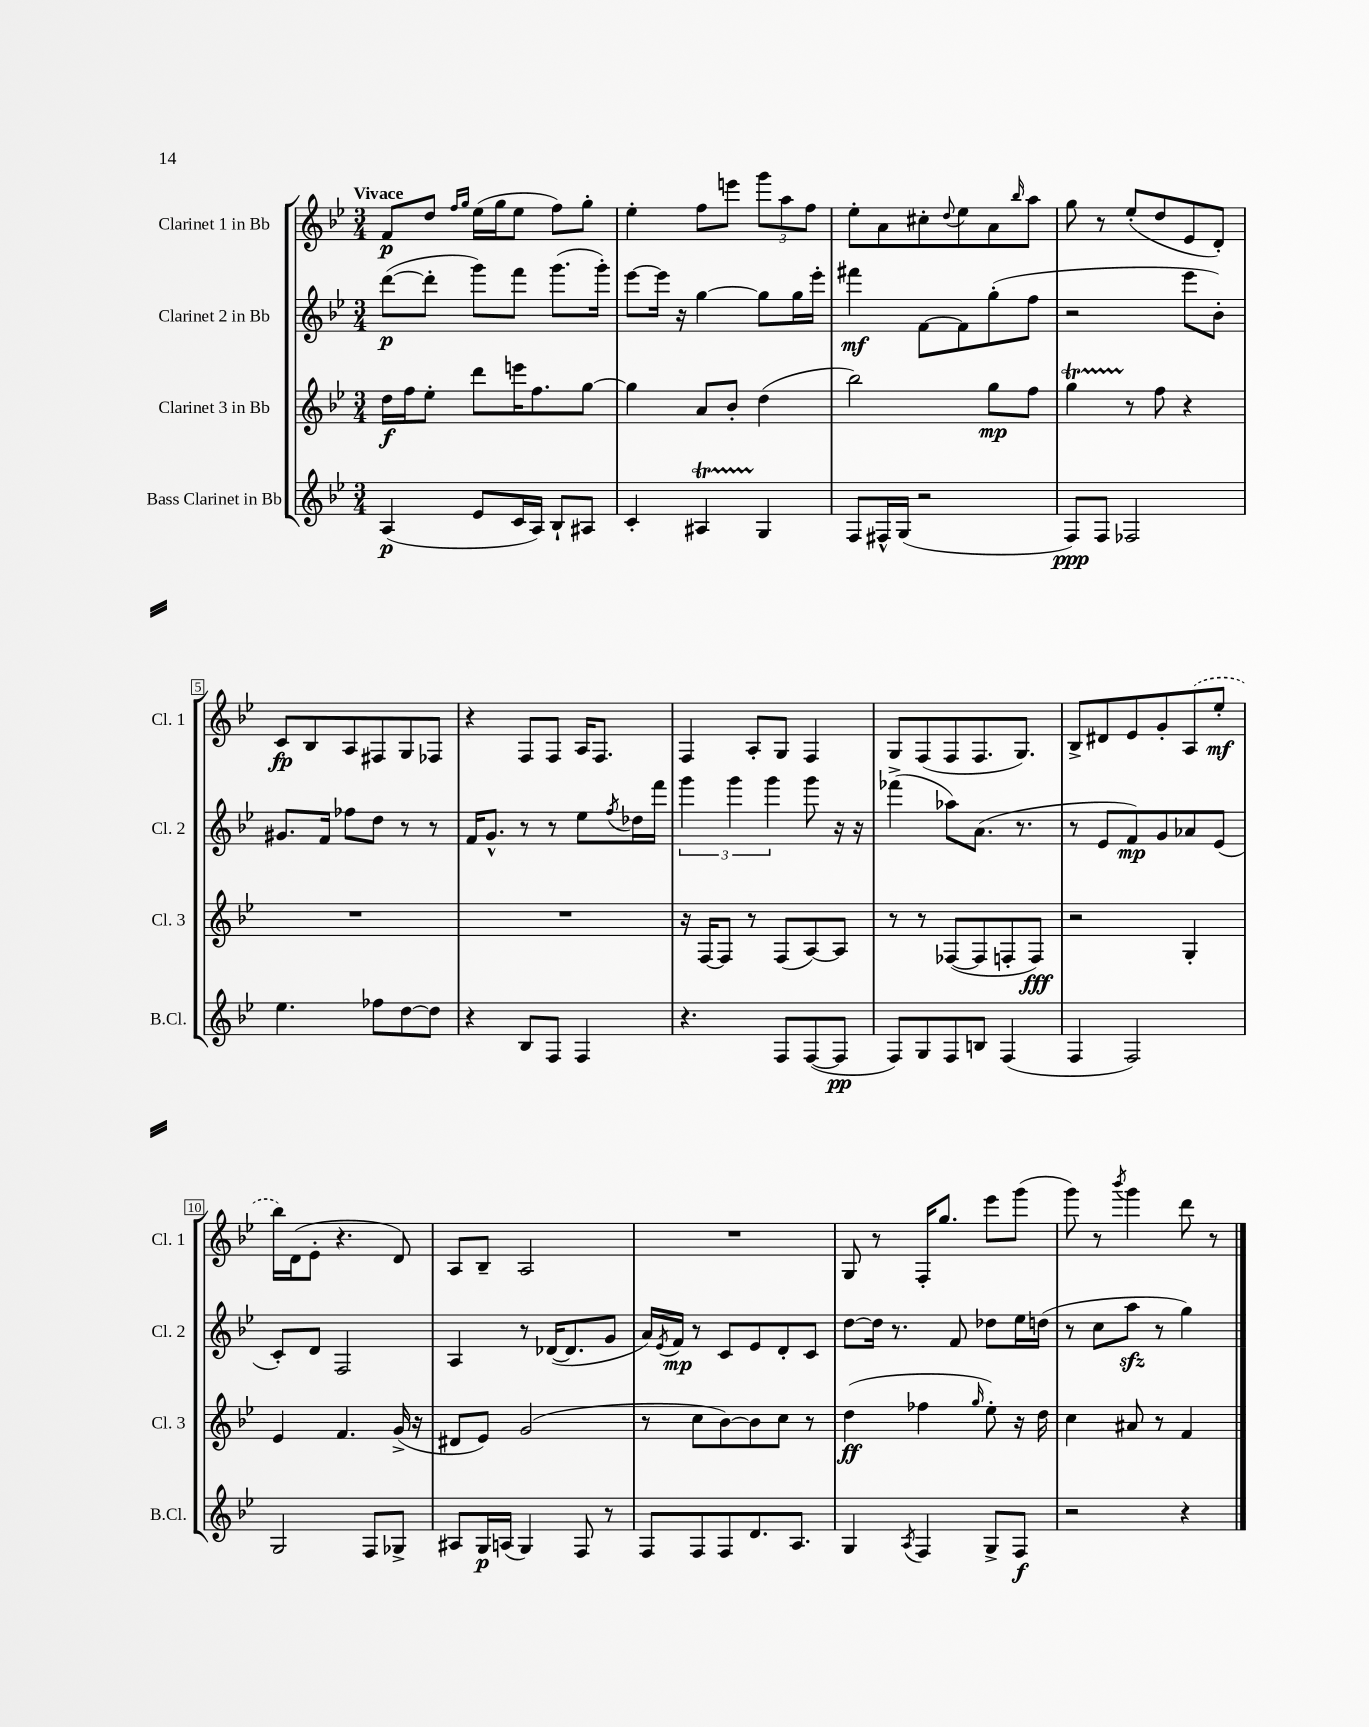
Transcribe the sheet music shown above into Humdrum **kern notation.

**kern	**kern	**kern	**kern
*staff4	*staff3	*staff2	*staff1
*clefG2	*clefG2	*clefG2	*clefG2
*k[b-e-]	*k[b-e-]	*k[b-e-]	*k[b-e-]
*M3/4	*M3/4	*M3/4	*M3/4
(4A	16dd	([8ddd	8f
.	16ff	.	.
.	8ee-'	8ddd']	8dd
.	.	.	16qqff
.	.	.	16qqgg
8e-	8ddd	8ggg)	(16ee-
.	.	.	16gg
16c	16eee	8fff	8ee-
16A)	8.ff	.	.
8B-`	.	(8.ggg	8ff)
8A#	[8gg	.	8gg'
.	.	16ggg')	.
=	=	=	=
4c'	4gg]	[8eee-	4ee-'
.	.	16eee-]	.
.	.	16r	.
4A#	8a	[4gg	8ff
.	8b-'	.	8eee
4G	(4dd	8gg]	12ggg
.	.	.	12aa
.	.	16gg	.
.	.	.	12ff
.	.	16eee-'	.
=	=	=	=
8F	2bb-)	4fff#	8ee-'
16F#^^	.	.	8a
(16G	.	.	.
2r	.	[8f	8cc#'
.	.	.	8qqdd
.	.	8f]	8ee-
.	8gg	(8gg'	8a
.	.	.	16qqbb-
.	8ff	8ff	8aa
=	=	=	=
8F)	4gg	2r	8gg
8F	.	.	8r
2F-	8r	.	(8ee-'
.	8ff	.	8dd
.	4r	8eee-	8e-
.	.	8b-')	8d')
=	=	=	=
4.ee-	2.r	8.g#	8c
.	.	.	8B-
.	.	16f	.
.	.	8ff-	8A
8ff-	.	8dd	8F#
[8dd	.	8r	8G
8dd]	.	8r	8F-
=	=	=	=
4r	2.r	16f	4r
.	.	8.g^^	.
8B-	.	8r	8F
8F	.	8r	8F
4F	.	8ee-	16A
.	.	.	8.F
.	.	8qff	.
.	.	16dd-	.
.	.	16fff	.
=	=	=	=
4.r	16r	6ggg	4F
.	[16F	.	.
.	8F]	.	.
.	.	6ggg	.
.	8r	.	8A'
.	.	6ggg	.
8F	(8F	.	8G
([8F	[8A)	8ggg	4F
8F]	8A]	16r	.
.	.	16r	.
=	=	=	=
8F)	8r	(4fff-^	8G
8G	8r	.	(8F
8F	([8F-	8aa-)	8F
8B	8F-]	(8.a	8.F
(4F	8F'	.	.
.	.	8.r	8.G)
.	8F)	.	.
=	=	=	=
4F	2r	8r	8B-^
.	.	8e-	8d#
2F)	.	8f)	8e-
.	.	8g	8g'
.	4G'	8a-	(8A
.	.	(8e-	8ee-'
=	=	=	=
2G	4e-	8c')	16bb-)
.	.	.	(16d
.	.	8d	8e-'
.	4.f	2F	4.r
8F	.	.	.
8G-^	(16g^	.	8d)
.	16r	.	.
=	=	=	=
8A#	8d#	4A	8A
16G	8e-)	.	8B-~
(16A	.	.	.
4G)	(2g	8r	2A
.	.	([16d-	.
.	.	8.d-]	.
8F	.	.	.
8r	.	8g	.
=	=	=	=
8F	8r	16a)	2.r
.	.	8qe-	.
.	.	16f	.
8F	8cc	8r	.
8F	[8b-)	8c	.
8.d	8b-]	8e-	.
.	8cc	8d'	.
8.A	.	.	.
.	8r	8c	.
=	=	=	=
4G	(4dd	[8dd	8G
.	.	16dd]	8r
.	.	8.r	.
8qA	.	.	.
4F	4ff-	.	16F'
.	.	.	8.gg
.	.	8f	.
.	16qqgg	.	.
8G^	8ee-')	8dd-	8eee-
8F	16r	16ee-	(8ggg
.	16dd	(16dd	.
=	=	=	=
2r	4cc	8r	8ggg)
.	.	8cc	8r
.	.	.	8qbbb-
.	8a#	8aa	4ggg
.	8r	8r	.
4r	4f	4gg)	8ddd
.	.	.	8r
==	==	==	==
*-	*-	*-	*-
